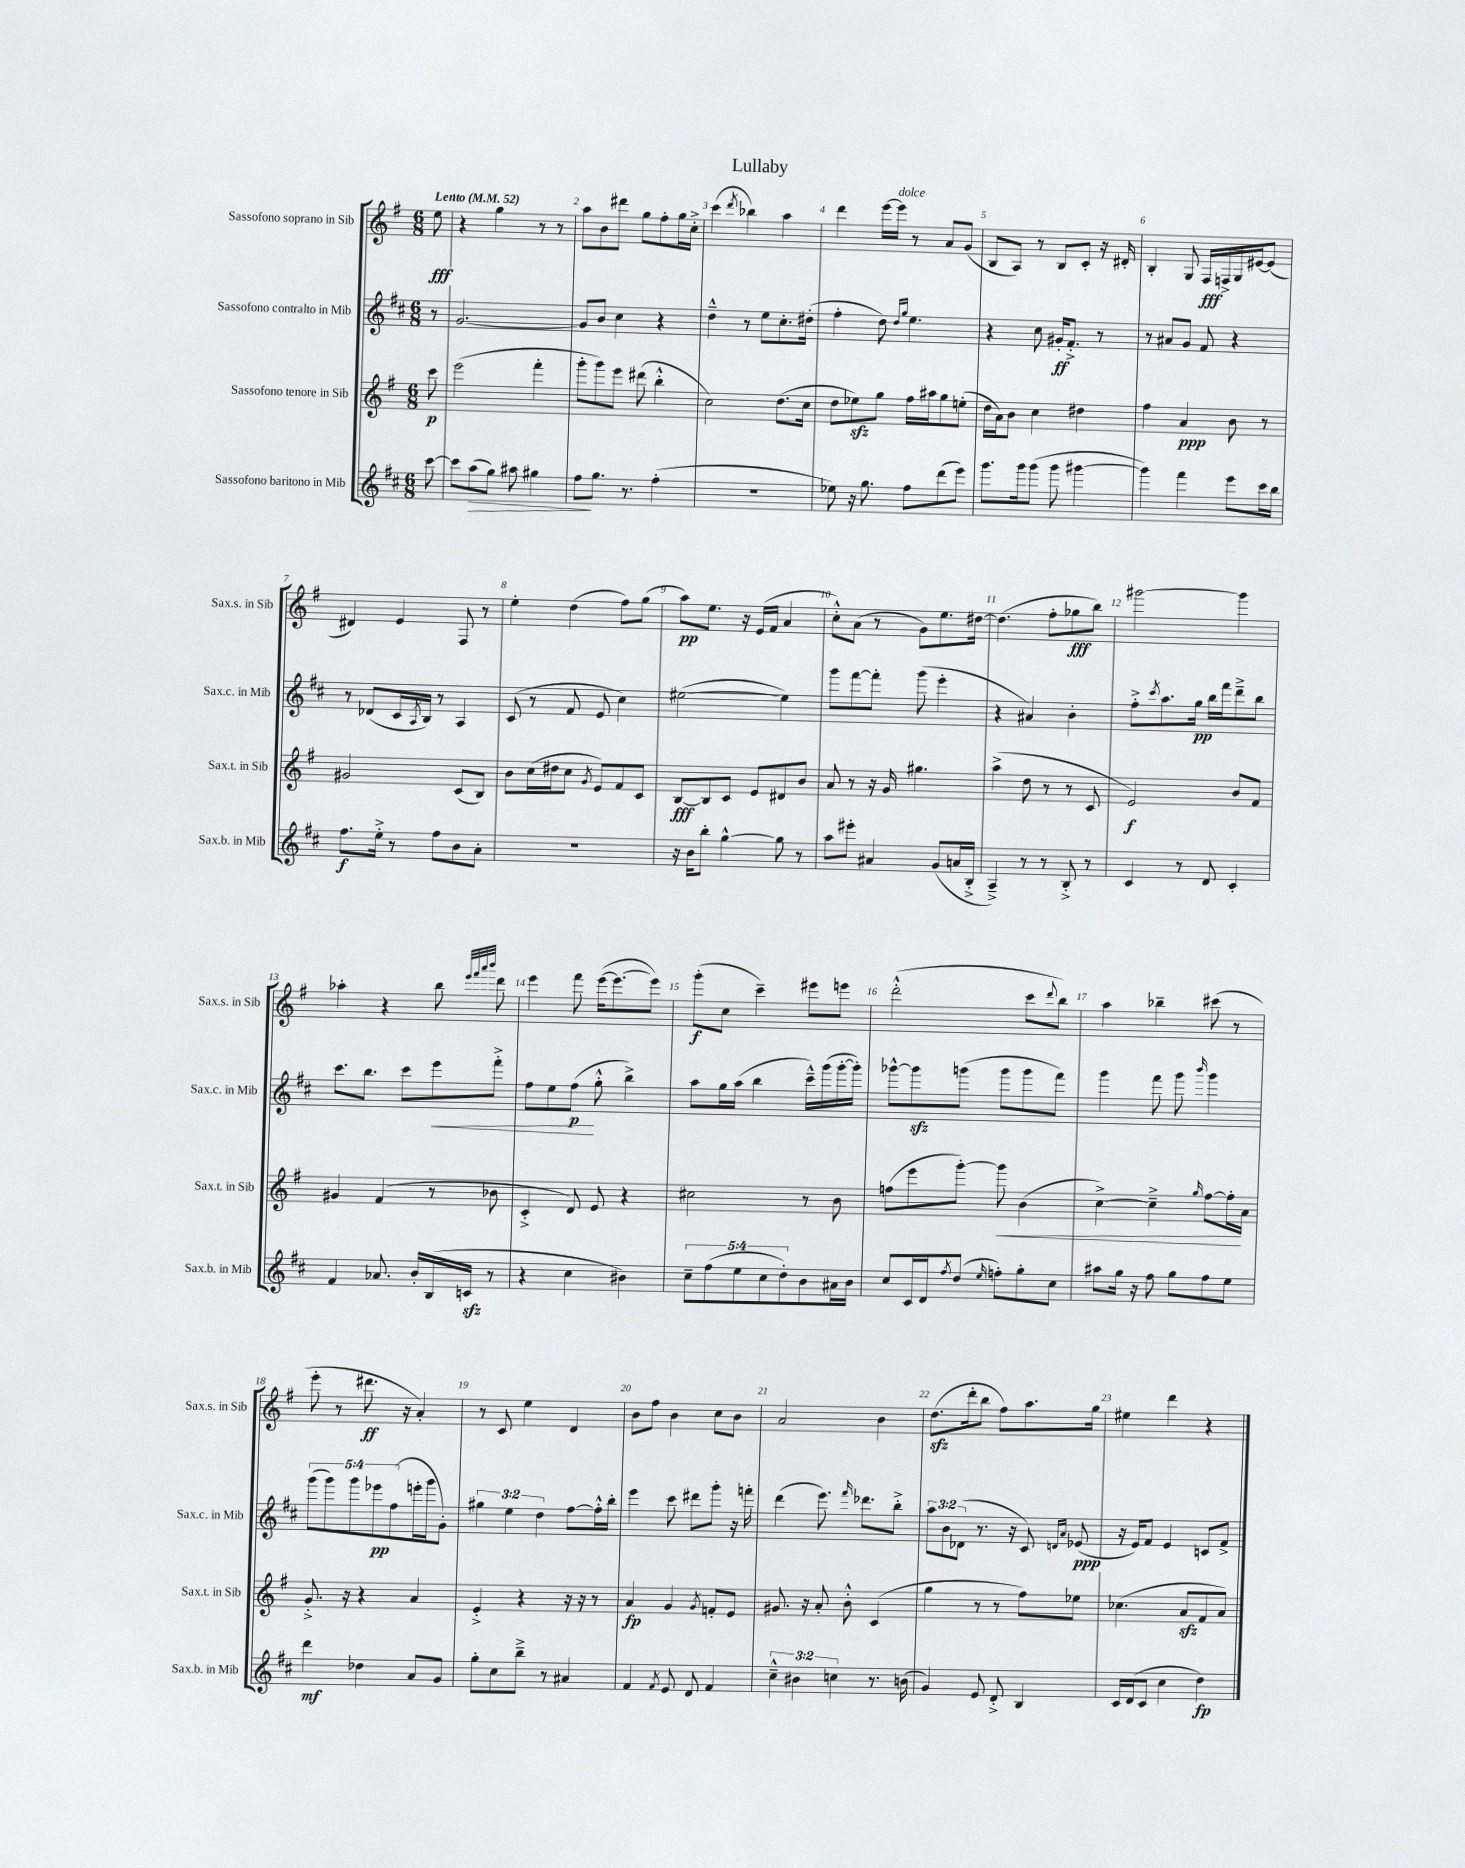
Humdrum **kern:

**kern	**dynam	**kern	**dynam	**kern	**dynam	**kern	**dynam
*part4	*part4	*part3	*part3	*part2	*part2	*part1	*part1
*staff4	*staff4	*staff3	*staff3	*staff2	*staff2	*staff1	*staff1
*I"Sassofono baritono in Mib	*	*I"Sassofono tenore in Sib	*	*I"Sassofono contralto in Mib	*	*I"Sassofono soprano in Sib	*
*I'Sax.b. in Mib	*	*I'Sax.t. in Sib	*	*I'Sax.c. in Mib	*	*I'Sax.s. in Sib	*
*clefG2	*	*clefG2	*	*clefG2	*	*clefG2	*
*k[f#c#]	*	*k[f#]	*	*k[f#c#]	*	*k[f#]	*
*M6/8	*	*M6/8	*	*M6/8	*	*M6/8	*
*MM52	*	*MM52	*	*MM52	*	*MM52	*
=	=	=	=	=	=	=	=
!	!	!	!	!	!	!LO:TX:a:B:t=Lento	!
[8ccc#\	.	8ccc\	p	8r	.	8ee\	fff
=1	=1	=1	=1	=1	=1	=1	=1
8ccc#\L]	.	(2eee\	.	[2.g/	.	4r	.
!	!LO:HP:b	!	!	!	!	!	!
(8aa\	>	.	.	.	.	.	.
8gg\J)	.	.	.	.	.	4gg\	.
8aa#X\	.	.	.	.	.	.	.
4gg#X\	.	4fff#'\	.	.	.	8r	.
.	.	.	.	.	.	8r	.
=2	=2	=2	=2	=2	=2	=2	=2
8ff#\L	.	8ggg'\L	.	8g/L]	.	8aa\L	.
8.gg\J	]	8ggg\)	.	8b/J	.	8b\	.
.	.	8eee\J	.	4cc#\	.	8ddd#X\J	.
8.r	.	.	.	.	.	.	.
.	.	(8ddd#X\	.	.	.	8gg\L	.
(4ff#'\	.	4bb'^^\	.	4r	.	8ff#'\	.
.	.	.	.	.	.	16gg\L	.
.	.	.	.	.	.	16cc'^\JJ	.
=3	=3	=3	=3	=3	=3	=3	=3
2.r	.	2cc\)	.	4dd~^^\	.	(4ccc\	.
.	.	.	.	.	.	8qddd/	.
.	.	.	.	8r	.	4bb-X\)	.
.	.	.	.	8ee\L	.	.	.
.	.	(8.dd\L	.	8.cc#'\	.	4aa\	.
.	.	16cc\Jk	.	(16dd#X'\Jk	.	.	.
=4	=4	=4	=4	=4	=4	=4	=4
8ee-X\)	.	8dd\L	.	4ff#'\	.	4ddd\	.
16r	.	8ee-Xzz\)	.	.	.	.	.
8.gg\	.	.	.	.	.	.	.
.	.	8gg\J	.	8dd\)	.	[16eee\LL	.
!	!	!	!	!	!	!LO:TX:a:i:t=dolce	!
.	.	.	.	.	.	16eee\JJ]	.
.	.	.	.	16qqdd/LL	.	.	.
.	.	.	.	16qqgg/JJ	.	.	.
8ff#\L	.	16ff#\LL	.	4.ee\	.	8r	.
.	.	16aa#X\J	.	.	.	.	.
(8ddd\	.	8gg\	.	.	.	8a/L	.
8eee\J)	.	(8een'\J	.	.	.	(8g/J	.
=5	=5	=5	=5	=5	=5	=5	=5
8.ggg\L	.	16dd\LL	.	4r	.	8B/L	.
.	.	16a\J)	.	.	.	.	.
.	.	8b\J	.	.	.	8A/J)	.
16ggg\k	.	.	.	.	.	.	.
(8ggg\J	.	4cc\	.	8cc#\	.	8r	.
8ggg\	.	.	.	16g#X'/KL	ff	8B/L	.
.	.	.	.	8.f#'^/J	.	.	.
[4ggg#X\	.	4dd#X\	.	.	.	8c'/J	.
.	.	.	.	8r	.	16r	.
.	.	.	.	.	.	16d#X'/	.
=6	=6	=6	=6	=6	=6	=6	=6
4ggg#\])	.	4ff#\	.	8r	.	4B'/	.
.	.	.	.	8a#X/L	.	.	.
4fff#\	.	4a/	ppp	8g/J	.	8G/	.
.	.	.	.	8f#/	.	16F#/LL	fff
.	.	.	.	.	.	16Fn^/	.
8eee\L	.	8b\	.	4r	.	16G/	.
.	.	.	.	.	.	[16e#X/J	.
16ccc#\L	.	8r	.	.	.	(8e#/J]	.
16bb\JJ	.	.	.	.	.	.	.
!!LO:LB:g=z
=7	=7	=7	=7	=7	=7	=7	=7
8.ff#\L	f	2g#X/	.	8r	.	4d#X/)	.
.	.	.	.	(8d-X/L	.	.	.
16ee'^\Jk	.	.	.	.	.	.	.
8r	.	.	.	16c#/L	.	4e/	.
.	.	.	.	8qA/	.	.	.
.	.	.	.	16B/JJ)	.	.	.
8ff#\L	.	.	.	8r	.	.	.
8b\	.	(8c/L	.	4A/	.	8F#/	.
8a'\J	.	8B/J)	.	.	.	8r	.
=8	=8	=8	=8	=8	=8	=8	=8
2.r	.	8b\L	.	(8c#/	.	4ee'\	.
.	.	(16cc\L	.	8r	.	.	.
.	.	16dd#X\J	.	.	.	.	.
.	.	8cc\J	.	8f#/	.	(4dd\	.
.	.	8qg/	.	.	.	.	.
.	.	8e/L)	.	8e/	.	.	.
.	.	8f#/	.	4cc#\)	.	8ff#\L)	.
.	.	8c/J	.	.	.	(8gg\J	.
=9	=9	=9	=9	=9	=9	=9	=9
16r	.	[8B/L	fff	([2ee#X\	.	8aa\L)	pp
16b\KL	.	.	.	.	.	.	.
8bb'\J	.	8B/]	.	.	.	8.ee\J	.
[4gg^^\	.	8c/J	.	.	.	.	.
.	.	.	.	.	.	16r	.
.	.	8e/L	.	.	.	(16e/LL	.
.	.	.	.	.	.	16f#/JJ	.
8gg\]	.	8d#X/	.	4ee#\])	.	4a/	.
8r	.	8b/J	.	.	.	.	.
=10	=10	=10	=10	=10	=10	=10	=10
8aa\L	.	8a/	.	8ggg\L	.	8cc'^^\L)	.
8eee#X'\J	.	8r	.	[8fff#\	.	(8a\J	.
4a#X/	.	16r	.	8fff#'\J]	.	8r	.
.	.	16g/	.	.	.	.	.
.	.	4.gg#X\	.	(8ggg\	.	8g\L)	.
(8g/L	.	.	.	4eee'\	.	8.ee\	.
16an/L	.	.	.	.	.	.	.
16B'^/JJ	.	.	.	.	.	[16dd#X\Jk	.
=11	=11	=11	=11	=11	=11	=11	=11
4A~^/)	.	(4aa^\	.	4r	.	(4.dd#\]	.
8r	.	8dd\	.	4a#X/)	.	.	.
8r	.	8r	.	.	.	8ff#'\L	.
8B'^/	.	8r	.	4b'\	.	8gg-X\	fff
8r	.	8c/	.	.	.	8bb\J)	.
=12	=12	=12	=12	=12	=12	=12	=12
4c#/	.	2e/)	f	8ff#'^\L	.	[2ggg#X\	.
.	.	.	.	8qccc#/	.	.	.
.	.	.	.	8.aa\	.	.	.
8r	.	.	.	.	.	.	.
.	.	.	.	16gg\Jk	pp	.	.
8d/	.	.	.	16bb\LL	.	.	.
.	.	.	.	16fff#\J	.	.	.
4c#'/	.	8b/L	.	8ddd~^\	.	4ggg#\]	.
.	.	8f#/J	.	8bb\J	.	.	.
!!LO:LB:g=z
=13	=13	=13	=13	=13	=13	=13	=13
4f#/	.	4g#X/	.	8.ccc#\L	.	4aa-X'\	.
.	.	.	.	8.bb\J	.	.	.
8.a-X/	.	(4f#/	.	.	.	4r	.
.	.	.	.	8ccc#\L	.	.	.
16b'/LL	.	.	.	.	.	.	.
!	!	!	!	!	!LO:HP:b	!	!
(16B/	.	8r	.	8eee\	<	8bb\	.
16cnzz/JJ	.	.	.	.	.	.	.
.	.	.	.	.	.	32qqeee/LLL	.
.	.	.	.	.	.	32qqfff#/	.
.	.	.	.	.	.	32qqaaa/	.
.	.	.	.	.	.	32qqbbb/JJJ	.
8r	.	8b-X\	.	8fff#'^\J	.	8ddd\	.
=14	=14	=14	=14	=14	=14	=14	=14
4r	.	4c'^/	.	8ff#\L	.	4eee\	.
.	.	.	.	8ee\	.	.	.
4cc#\	.	8d/)	.	(8ff#\J	p	8fff#\	.
.	.	8e/	.	8gg'^^\	[	([16eee\KL	.
.	.	.	.	.	.	8.eee\_	.
4b#X\)	.	4r	.	4bb^\)	.	.	.
.	.	.	.	.	.	8eee\J])	.
=15	=15	=15	=15	=15	=15	=15	=15
10cc#~\L	.	2cc#X\	.	8aa\L	.	(8ggg'\L	f
(10ff#\	.	.	.	.	.	.	.
.	.	.	.	16gg\L	.	8cc\J	.
.	.	.	.	(16aa\JJ	.	.	.
10ee\	.	.	.	.	.	.	.
.	.	.	.	4bb\	.	4ccc~\)	.
10cc#\	.	.	.	.	.	.	.
10dd'\)	.	.	.	.	.	.	.
8b\	.	8r	.	16ccc#~^^\LL)	.	8eee#X\L	.
.	.	.	.	(16ggg\	.	.	.
16a#X\L	.	8b\	.	[16ggg'\	.	8eeen\J	.
16b\JJ	.	.	.	16ggg'\JJ])	.	.	.
=16	=16	=16	=16	=16	=16	=16	=16
8cc#/L	.	(8ffn\L	.	[8ggg-X^^\L	.	(2ddd'^^\	.
16c#/L	.	8eee\	.	8ggg-zz\]	.	.	.
16d/J	.	.	.	.	.	.	.
8qff#/	.	.	.	.	.	.	.
(8dd/J	.	[8ggg'\J)	.	(8gggn\J	.	.	.
16qqee/	.	.	.	.	.	.	.
!	!	!	!LO:HP:b	!	!	!	!
8ffn'\L)	.	8ggg\]	<	8ggg\L	.	.	.
8gg'\	.	(4b\	.	8ggg\	.	8ccc\L	.
.	.	.	.	.	.	8qqddd/	.
8cc#\J	.	.	.	8fff#\J)	.	8bb\J)	.
=17	=17	=17	=17	=17	=17	=17	=17
8aa#X\L	.	[4cc^\)	.	4ggg\	.	4aa\	.
16gg\Jk	.	.	.	.	.	.	.
16r	.	.	.	.	.	.	.
8ff#\	.	4cc~^\]	.	8fff#\	.	4bb-X~\	.
8gg\L	.	.	.	8ggg\	.	.	.
.	.	16qqgg/	.	16qqbbb/	.	.	.
8ff#\	.	[8ff#\L	.	4ggg\	.	(8ccc#X\	.
8ee\J	.	16ff#'\L]	.	.	.	8r	.
.	.	16a\JJ	[	.	.	.	.
!!LO:LB:g=z
=18	=18	=18	=18	=18	=18	=18	=18
4ddd\	mf	8.g'^/	.	(10ggg\L	.	8eee'\	.
.	.	.	.	10ggg\)	.	.	.
.	.	.	.	.	.	8r	.
.	.	16r	.	.	.	.	.
.	.	.	.	10ggg\	.	.	.
4dd-X\	.	4r	.	.	.	8.ddd#X\	ff
.	.	.	.	10eee-X\	pp	.	.
.	.	.	.	(10ff#\	.	.	.
.	.	.	.	.	.	16r	.
8a/L	.	4a/	.	16eeen'\L	.	4a'/)	.
.	.	.	.	16ggg\J	.	.	.
8g/J	.	.	.	8g'\J)	.	.	.
=19	=19	=19	=19	=19	=19	=19	=19
8gg'\L	.	4e'^/	.	6gg#X\	.	8r	.
8cc#\	.	.	.	.	.	8c/	.
.	.	.	.	6ee\	.	.	.
8bb~^\J	.	4r	.	.	.	4ee\	.
.	.	.	.	6dd\	.	.	.
8r	.	.	.	.	.	.	.
4a#X/	.	16r	.	[8ff#\L	.	4d/	.
.	.	16r	.	.	.	.	.
.	.	8r	.	16ff#'^^\L]	.	.	.
.	.	.	.	16bb'\JJ	.	.	.
=20	=20	=20	=20	=20	=20	=20	=20
4f#/	.	4a/	fp	4eee\	.	8b\L	.
.	.	.	.	.	.	8ff#\J	.
8qf#/	.	.	.	.	.	.	.
8e/	.	4g/	.	8ccc#\	.	4b\	.
8d/	.	.	.	8ddd#X\L	.	.	.
.	.	8qg/	.	.	.	.	.
4f#/	.	8fn'/L	.	8ggg'\J	.	8cc\L	.
.	.	8e/J	.	16r	.	8b\J	.
.	.	.	.	16fffn'\	.	.	.
=21	=21	=21	=21	=21	=21	=21	=21
6cc#~^^\	.	8.g#X/	.	(4ddd\	.	2a/	.
6b#X\	.	.	.	.	.	.	.
.	.	16r	.	.	.	.	.
.	.	8a'/	.	8.eee\)	.	.	.
6ccn\	.	.	.	.	.	.	.
.	.	8b'^^\	.	.	.	.	.
.	.	.	.	16qqfff#/	.	.	.
.	.	.	.	8.ddd-X\L	.	.	.
8.r	.	(4c/	.	.	.	4b\	.
.	.	.	.	8bb'^\J	.	.	.
(16bn\	.	.	.	.	.	.	.
=22	=22	=22	=22	=22	=22	=22	=22
4g/)	.	4gg\	.	12aa\L	.	(8.ddzz\L	.
.	.	.	.	12b\	.	.	.
.	.	.	.	(12d-X\J	.	.	.
.	.	.	.	.	.	16ddd'\k	.
8e/	.	8r	.	8.r	.	8bb\J	.
8d'^/	.	8r	.	.	.	8ff#\L)	.
.	.	.	.	16r	.	.	.
4B/	.	8ff#\L)	.	8c#/)	.	8.aa\	.
.	.	.	.	16qqdn/LL	.	.	.
.	.	.	.	16qqa/JJ	.	.	.
.	.	8ee-X\J	.	(8e-X/	ppp	.	.
.	.	.	.	.	.	16gg\Jk	.
=23	=23	=23	=23	=23	=23	=23	=23
16c#/LL	.	(4.cc-X\	.	16r	.	4ee#X\	.
(16d/J	.	.	.	16e/KL)	.	.	.
8c#/J	.	.	.	8f#/J	.	.	.
4cc#\	.	.	.	4e/	.	4ddd\	.
.	.	8azz/L	.	.	.	.	.
4dd\)	fp	8f#/	.	8cn/L	.	4r	.
.	.	8a/J)	.	8f#^/J	.	.	.
==	==	==	==	==	==	==	==
*-	*-	*-	*-	*-	*-	*-	*-
